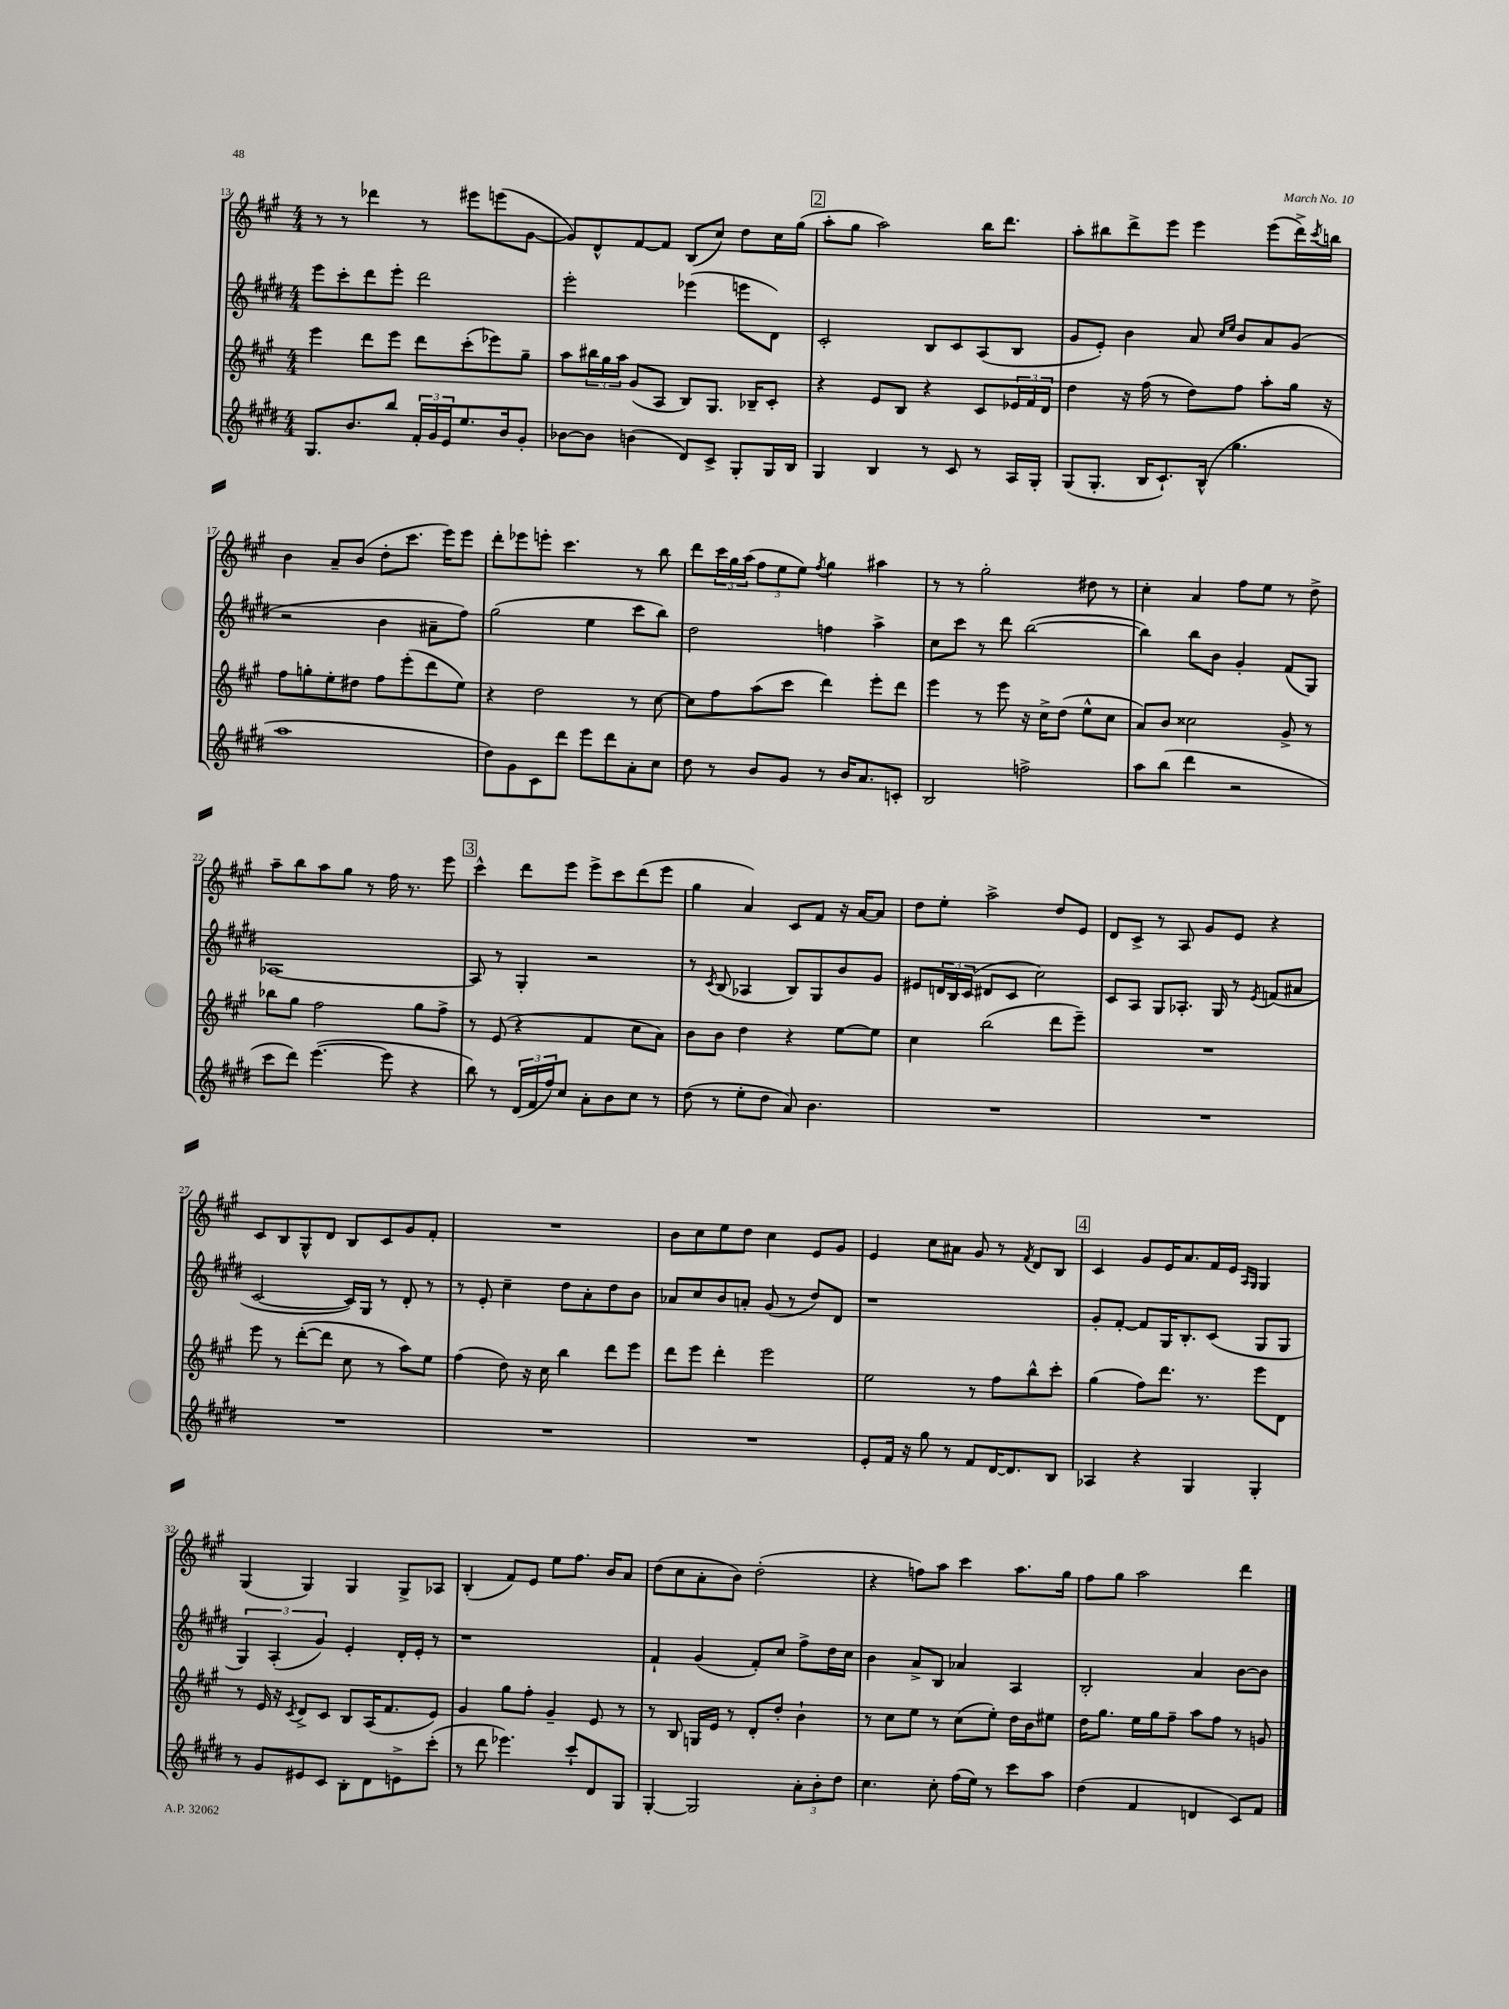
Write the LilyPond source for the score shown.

<<
\new StaffGroup <<
\new Staff = "s0" {
    \clef treble \key a \major \numericTimeSignature \time 4/4
    r8 r8 des'''4 r8 eis'''8 e'''8( gis'8~ |
    gis'8) d'8-^ fis'8~ fis'8 b8( cis''8) d''8 cis''16 gis''16( |
    \mark \markup { \box "2" } a''8-. gis''8 a''2) b''16 d'''8. |
    a''8-. bis''8 d'''8-> e'''8 e'''4 e'''8( d'''16->) \acciaccatura { cis'''8 } b''16 |
    b'4 a'8-- b'8( d''8-. cis'''8. e'''16) e'''8 |
    d'''8-. ees'''8 e'''8-. cis'''4. r8 b''8 |
    d'''8 \tuplet 3/2 { cis'''16 gis''16 a''16( } \tuplet 3/2 { fis''8 e''8 e''8) } \acciaccatura { fis''8 } gis''4 ais''4 |
    r8 r8 gis''2-. dis''8 r8 |
    cis''4-. a'4 fis''8 e''8 r8 d''8-> |
    a''8-- b''8 a''8 gis''8 r8 fis''16 r8. e'''8 |
    \mark \markup { \box "3" } cis'''4-^ d'''8 e'''8 e'''8-> cis'''8 d'''8( e'''8 |
    gis''4 a'4) cis'8 fis'8 r16 a'16~ a'8 |
    d''8 e''8-. a''2-> d''8 e'8 |
    d'8 cis'8-> r8 a8 gis'8 e'8 r4 |
    cis'8 b8 gis8-^ d'8 b8 cis'8 gis'8 fis'8-. |
    R1 |
    b'8 cis''8 e''8 d''8 cis''4 e'8 gis'8 |
    e'4 cis''8 ais'8 gis'8 r8 \acciaccatura { fis'8 } d'8 b8 |
    \mark \markup { \box "4" } cis'4 gis'8 e'16 a'8. fis'16 e'16 \grace { a16 gis16 } gis4 |
    gis4( gis4) gis4 gis8-> aes8 |
    b4-.( fis'8) e'8 e''8 fis''8. b'16 a'8 |
    d''8( cis''8 a'8-. b'8) d''2-.( |
    r4 f''8) a''8 cis'''4 a''8. gis''16 |
    fis''8 gis''8 a''2 d'''4 \bar "|." |
}
\new Staff = "s1" {
    \clef treble \key e \major \numericTimeSignature \time 4/4
    e'''8 cis'''8-. dis'''8 e'''8-. dis'''2 |
    e'''2-. ees'''4( e'''8 dis'8) |
    \mark \markup { \box "2" } cis'2-. b8 cis'8 a8( b8 |
    gis'8 e'8-.) b'4 a'8 \grace { cis''16 e''16 } b'8 a'8 gis'8( |
    r2 b'4 ais'8-- fis''8) |
    gis''2( e''4 cis'''8 b''8) |
    dis''2 f''4 a''4-> |
    cis''8 cis'''8 r8 dis'''8 b''2~( |
    b''4) b''8 b'8 gis'4-. fis'8( gis8) |
    aes1~ |
    \mark \markup { \box "3" } aes8 r8 gis4-. r2 |
    r8 \acciaccatura { cis'8 } b8( aes4 b8) gis8 b'8 gis'8 |
    eis'8 \tuplet 3/2 { d'16 b16 cis'16( } dis'8 cis'8 cis''2) |
    cis'8 a8 gis8 aes8.-. gis16 r8 \acciaccatura { e'8 } f'8( ais'8 |
    cis'2~ cis'16) gis16 r8 dis'8-. r8 |
    r8 e'8-. cis''4-- dis''8 a'8-. dis''8 b'8 |
    aes'8 cis''8 b'8 a'8-. gis'8( r8 dis''8) dis'8 |
    r1 |
    \mark \markup { \box "4" } gis'8-. fis'8~-. fis'8 gis16 b8.-. cis'8( gis8 gis8 |
    \tuplet 3/2 { gis4) a4-.( gis'4) } e'4-. dis'16-. e'16-. r8 |
    r1 |
    fis'4-! gis'4( fis'8-.) cis''8 fis''8-> dis''16 cis''16 |
    b'4 a'8-> b8 aes'4 a4 |
    b2-. a'4 b'8~ b'8 \bar "|." |
}
\new Staff = "s2" {
    \clef treble \key a \major \numericTimeSignature \time 4/4
    e'''4 d'''8 e'''8 d'''8 cis'''8-.( ees'''8) gis''8-- |
    a''8 \tuplet 3/2 { bis''16 gis''16 a''16 } gis'8( a8 b8) gis8. bes16-- cis'8-. |
    \mark \markup { \box "2" } r4 e'8 b8 r4 cis'8 \tuplet 3/2 { ees'16 fis'16 d'16 } |
    d''4 r16 fis''16( r8 d''8) fis''8 a''8-. gis''16 r16 |
    fis''8 g''8-. e''8-. dis''8 fis''8 e'''8-.( d'''8 e''8) |
    r4 d''2 r8 cis''8~ |
    cis''8 fis''8 a''8( cis'''8 d'''4) e'''8-. d'''8 |
    e'''4 r8 e'''8 r16 cis''16-> d''8( e''8-^ cis''8 |
    a'8) b'8 cisis''2 gis'8-> r8 |
    bes''8 gis''8 fis''2 gis''8 fis''8-> |
    \mark \markup { \box "3" } r8 e'8( r4 fis'4 cis''8 a'8) |
    b'8 b'8 d''4 r4 e''8~ e''8 |
    cis''4 b''2( d'''8 e'''8--) |
    R1 |
    e'''8 r8 d'''8~-.( d'''8 cis''8 r8 a''8) e''8 |
    fis''4( d''8) r16 cis''16 b''4 d'''8 e'''8 |
    d'''8 e'''8 d'''4-. e'''2 |
    e''2 r8 fis''8 b''8-^ cis'''8-. |
    \mark \markup { \box "4" } gis''4( fis''8) d'''8. r8. e'''8 d'8 |
    r8 e'16 r16 \acciaccatura { cis'8 } d'8-> cis'8 b8 a16( fis'8. e'8) |
    gis'4 gis''8 fis''8-. gis'4-- e'8 r8 |
    r8 b8 g16 e'16 r8 d'8-. d''8-. b'4-! |
    r8 cis''8 e''8 r8 cis''8( e''8-.) d''16 b'16 eis''8 |
    d''16 gis''8. e''16 gis''16 fis''8-- a''8 fis''8 r8 g'8 \bar "|." |
}
\new Staff = "s3" {
    \clef treble \key e \major \numericTimeSignature \time 4/4
    gis8. b'8. b''8 \tuplet 3/2 { fis'16-. gis'16 e'16 } e''8. b'16 gis'8-. |
    bes'8~ bes'8 b'4( dis'8) cis'8-> gis8-. gis16 b16 |
    \mark \markup { \box "2" } gis4 b4 r8 cis'8 r8 a16 gis16-. |
    gis8( gis8.-. b16 cis'8.-!) b16-^( gis''4. |
    a''1 |
    dis''8) gis'8 cis'8 dis'''8 e'''8 dis'''8 a'8-. cis''8 |
    dis''8 r8 b'8 gis'8 r8 b'16 a'8. c'8-. |
    b2 f''2-> |
    a''8 b''8( dis'''4 r2 |
    cis'''8 dis'''8) e'''4.~( e'''8 r4 |
    \mark \markup { \box "3" } b''8) r8 \tuplet 3/2 { dis'16( fis'16 fis''16) } cis''8 a'8-. b'8 cis''8 r8 |
    dis''8( r8 e''8-. dis''8 a'8) b'4. |
    R1 |
    R1 |
    R1 |
    R1 |
    R1 |
    e'8-. fis'16 r16 gis''8 r8 fis'8 dis'16~ dis'8. b8 |
    \mark \markup { \box "4" } aes4 r4 gis4 gis4-. |
    r8 gis'8 eis'8 cis'8 b8-. dis'8 e'8-> cis'''8-.( |
    r8 dis'''8 ees'''4.) cis'''8-! dis'8 gis8 |
    gis4~-. gis2 \tuplet 3/2 { a'8-. b'8-. dis''8 } |
    cis''4. cis''8-. fis''16( e''16) r8 cis'''8 a''8 |
    dis''4( fis'4 d'4 cis'8) fis'8 \bar "|." |
}
>>
>>
\layout { \context { \Score currentBarNumber = #13 } }
